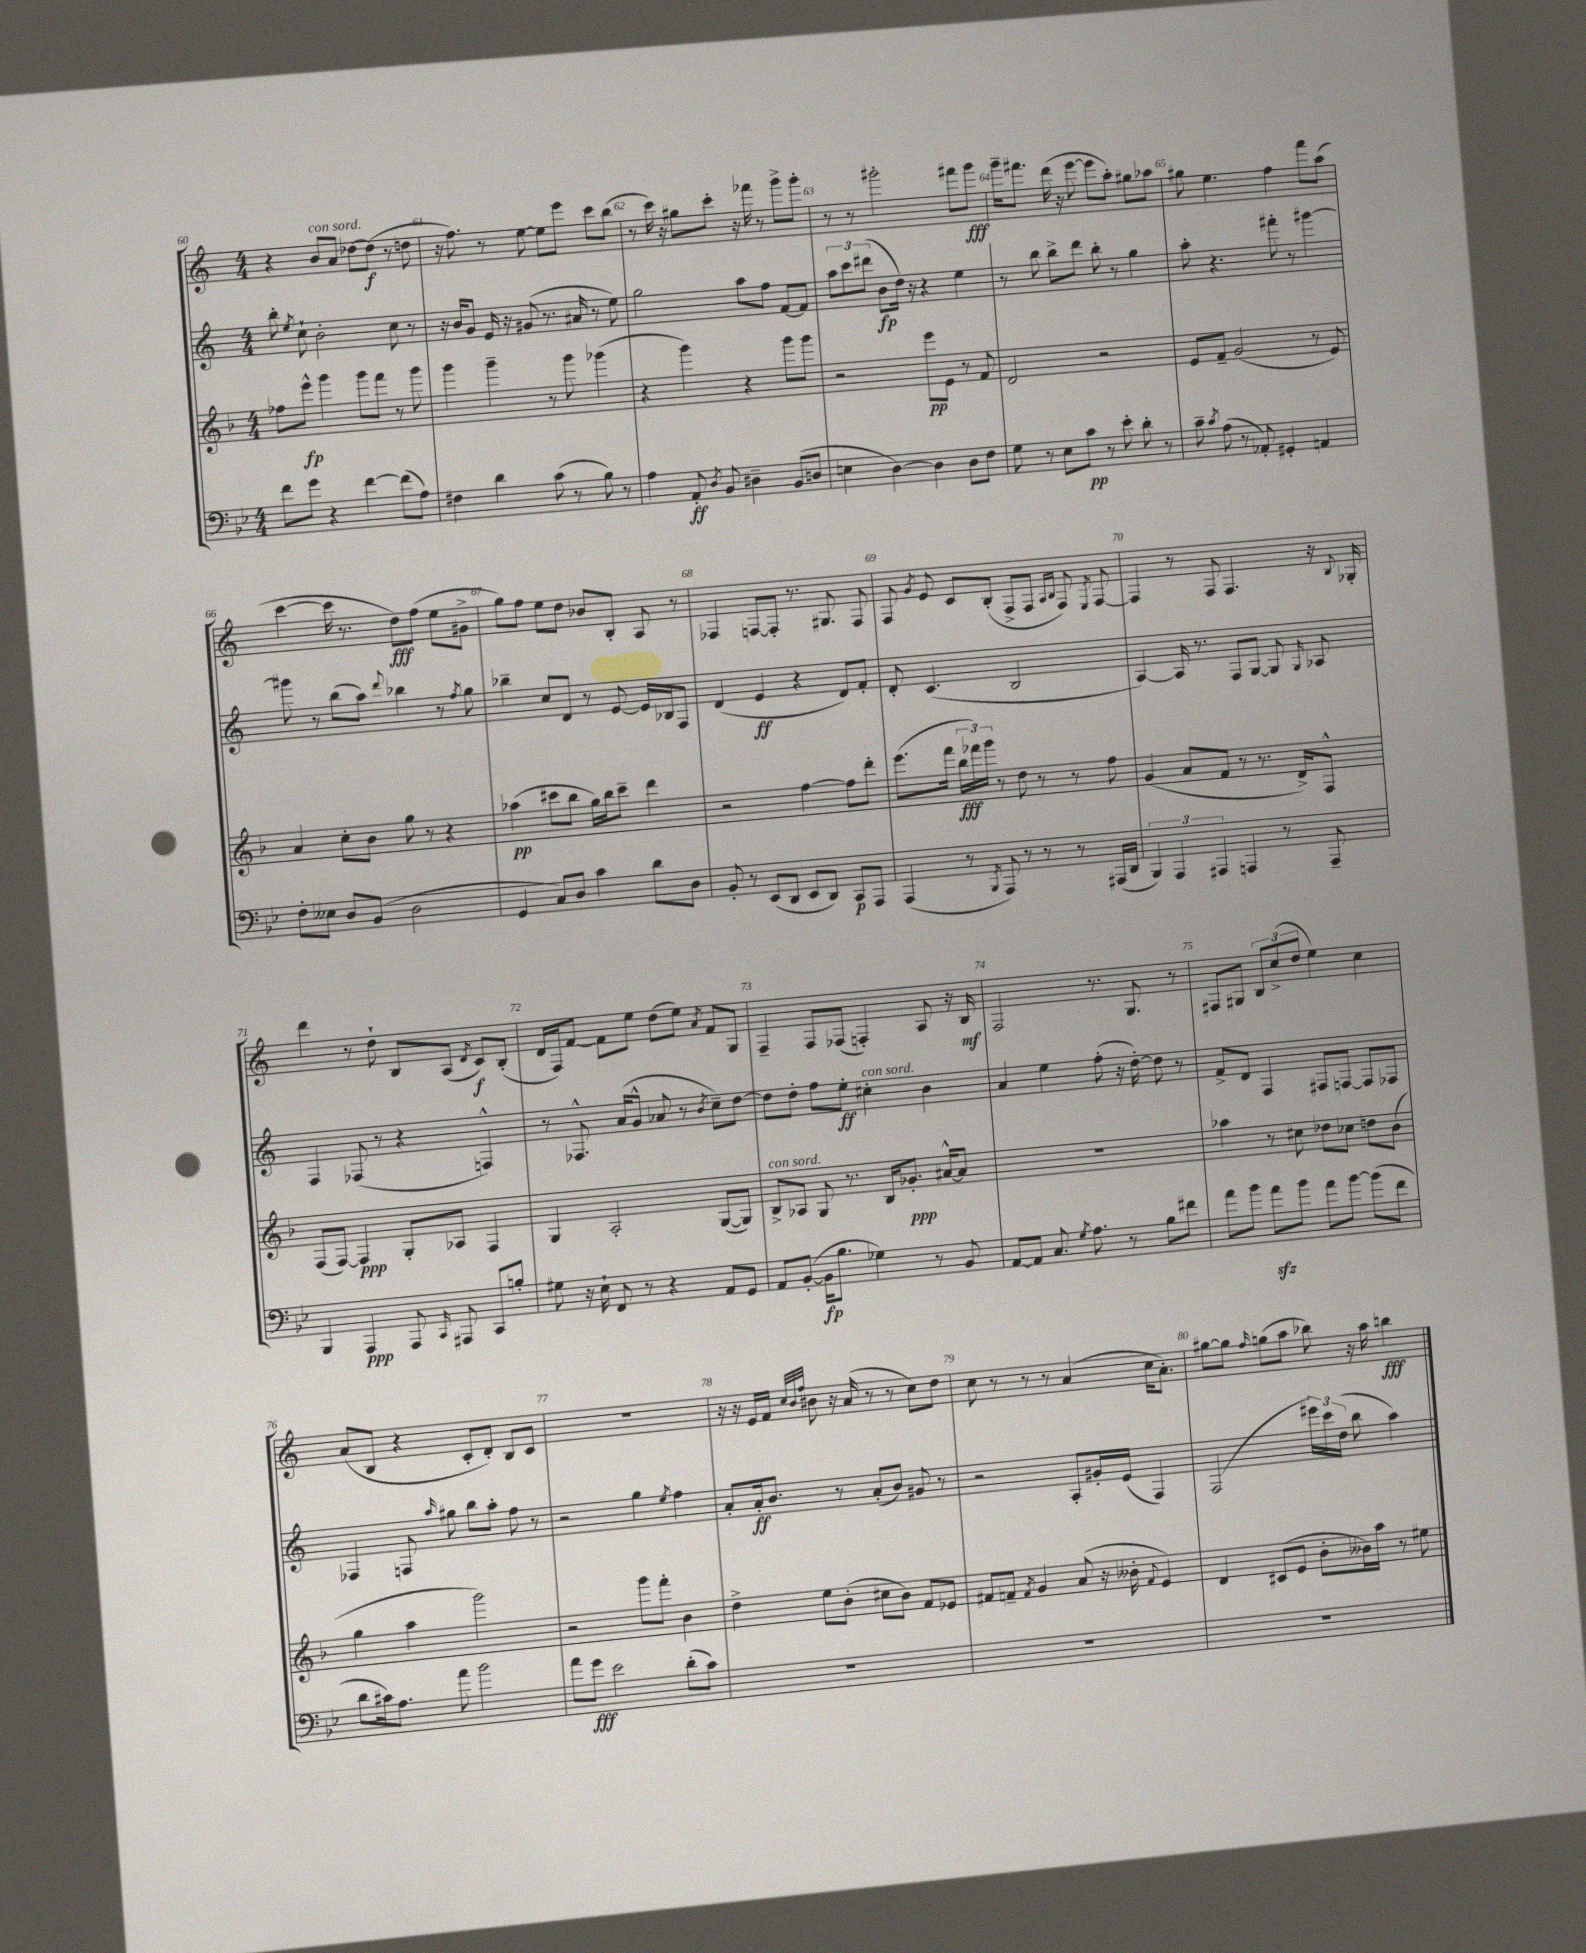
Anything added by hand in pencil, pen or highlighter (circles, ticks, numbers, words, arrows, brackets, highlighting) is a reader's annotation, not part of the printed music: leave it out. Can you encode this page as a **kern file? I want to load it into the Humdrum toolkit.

**kern	**kern	**kern	**kern
*staff4	*staff3	*staff2	*staff1
*clefF4	*clefG2	*clefG2	*clefG2
*k[b-e-]	*k[b-]	*k[]	*k[]
*M4/4	*M4/4	*M4/4	*M4/4
8f\L	8ff-\L	8bb'\	4r
.	.	8qee/	.
8g\J	8eee^^\J	8cc`\	.
4r	4ggg\	2b'\	8b/L
.	.	.	8a/J
[4f\	8ggg\L	.	[8dd-\L
.	8fff\J	.	(8dd-\]J
(8f\]L	8r	8cc\	8r
8A\J)	8ggg\	8r	8dd\
=	=	=	=
4F#\	4ggg\	16r	16r
.	.	16b/LK	8.ff\)
.	.	8g/J	.
4d\	4ggg~\	16e/	8r
.	.	16r	.
.	.	(8g#/	[8ee\
(8c\	8r	8.r	8ee\]L
8r	8ggg\	.	8eee\J
.	.	16a#/	.
8B-\)	(4ggg-\	8r	8ccc\L
8r	.	8ee\)	(8bb\J
=	=	=	=
4A\	4r	2gg\	8r
.	.	.	16ccc\)
.	.	.	16r
8AA'/	4ggg\)	.	8gg#\L
8qD/	.	.	.
8BB-/	.	.	8ccc'\J
4D#~\	4r	8aa\L	16r
.	.	.	16fff-\
.	.	8ff\J	8r
(8BB-/L	8ggg\L	[8f/L	8ggg^\L
8D/J	8ggg\J	8f/]J	8ggg'\J
=	=	=	=
4E\	2r	12aa\L	8r
.	.	12ccc\	.
.	.	.	8r
.	.	(12ddd#\J	.
[4D\)	.	8b\L	2ggg#'\
.	.	16dd\Jk)	.
.	.	16r	.
4D\]	8eee\L	4r	.
.	8e\J	.	.
8D\L	8r	4ee\	8fff#\L
8F\J	8f/	.	8ggg#\J
=	=	=	=
8G\	2d/	8r	16ggg~\LK
.	.	.	8.fff#\J
8r	.	8bb\	.
8E-\L	.	8bb^\L	(16ddd\
.	.	.	16r
8c\J	.	8ddd\J	[8eee\
8r	2r	8bb'\	8eee\]L
8e-'\	.	8r	8aa'\J)
8d'\	.	4gg\	8gg#\L
8r	.	.	8aa-\J
=	=	=	=
8c~\	8e/L	8aa'\	8gg#\
8qc/	.	.	.
(8A\	8f~/J	4.r	4.ee\
8r	(2g/	.	.
8AA-'/)	.	.	.
4GG#'/	.	8fff#'\	4ff\
.	.	8r	.
4AA/	8r	[4ggg#\	8fff\L
.	8e/)	.	(8aa\J
=	=	=	=
8F'\L	4a/	8ggg#\]	[4ccc\
8E--\J	.	8r	.
8D/L	8cc'\L	(8bb\L	16ccc\]
.	.	.	8.r
(8BB-/J	8b-\J	8aa\J)	.
.	.	8qqddd/	.
2D\	8gg\	4bb-\	8dd\L)
.	8r	.	(8ff\J
.	4r	8r	8ee\L
.	.	8qff/	.
.	.	8gg\	8g#^\J
=	=	=	=
4GG/	(4aa-\	4bb-~\	8gg\L)
.	.	.	8ff\J
8C/L)	8ccc#\L	8cc/L	8ee\L
8D/J	8bb-\J	8d/J	8dd\J
4c\	16gg\LL)	8r	8b-/L
.	16bb-\J	.	.
.	8ccc#~\J	[8e/	8B'/J
8d\L	4ddd\	16e/]LL	8A/
.	.	16B-/J	.
8D\J	.	8F/J	8r
=	=	=	=
8BB-'/	2r	(4d/	4F-/
8r	.	.	.
(8EE-/L	.	4e/	[8F/L
8DD/J	.	.	8F'/]J
8EE-/L	[4ff\	4r	8.r
8DD/J)	.	.	.
.	.	.	8.G#/
8CC/L	8ff\]L	8d/L)	.
8AAA/J	8ddd'\J	8f'/J	8F/
=	=	=	=
(4AAA/	(8.eee\L	8d'/	8F/
.	.	.	8qg/
.	.	(4.c/	8e/
.	16fff\Jk	.	.
8r	24bb-\LL	.	8c/L
.	24fff-\)	.	.
.	24ggg\JJ	.	.
8qBBB-/	.	.	.
8AAA/)	8r	.	(8B'/J
8r	8dd\	2B/	8F^/L
8r	8r	.	8F/J
.	.	.	16qqA/LL
.	.	.	16qqB/JJ
8r	8r	.	8F/)
.	.	.	8qE/
(16AAA#/LL	8ff\	.	[8F/
16DD/JJ	.	.	.
=	=	=	=
6BBB-/)	(4g/	[4A/)	4F/]
6AAA/	.	.	.
.	8a/L	16A/]	8r
.	.	8.r	.
6AAA#/	.	.	.
.	8f/J	.	8F/
4AAA/	8r	8F/L	4.F/
.	8.r	[8G/J	.
8r	.	8G/]	.
.	16d^/LK)	.	.
.	.	16qqG/	.
8AAA~/	8F^^/J	8A-/	16r
.	.	.	8qqB/
.	.	.	16G-'/
=	=	=	=
4BBB-/	(8F/L	4F/	4ddd\
.	[8F/J)	.	.
4AAA/	4F/]	(8F-/	8r
.	.	8r	8dd`\
8AAA/	8G'/L	4r	8B/L
16qqCC/	.	.	.
8AAA#/	8A-/J	.	(8A/J
.	.	.	8qd/
8CC/L	4F/	4F^^/)	8c/L)
8B'/J	.	.	(8B'/J
=	=	=	=
8G#\	4G/	8r	16d/LL
.	.	.	16F/J)
16r	.	8.F-^^/	[8f/J
16E-`\	.	.	.
8FF/	2A'/	.	8f\]L
.	.	(16a/LK	.
8r	.	8g^^/J	8ee\J
4r	.	8a-/	(8dd\L
.	.	8r	8ee\J)
.	.	8qb/	8qa/
8AA/L	([8G/L	8cc~\L)	8f/L
8GG/J	8G/]J)	[8dd\J	8G/J
=	=	=	=
8AA/L	8B-^/L	8dd\]L	4F~/
([8BB-'/J	8A-/J	8dd'\J	.
16BB-\]LK	8G/	8ff\L	8F/L
8.B-\J	.	.	.
.	8.r	8ee'\J	(8F-/J
4G-\)	.	4cc#'\	4F'/)
.	16B-/LK	.	.
.	8.g-'/J	.	.
8r	.	4b\	8A/
.	[16a#^^/LK	.	.
8BB-/	8a#/]J	.	16r
.	.	.	16B/
=	=	=	=
[8AA/L	1r	4a/	2F/
8AA/]J	.	.	.
8.C/	.	4ee\	.
8qG/	.	.	.
8.A\	.	.	.
.	.	(8ff'\	8.r
8r	.	16r	.
.	.	[16dd'\)	8.G/
8B-\L	.	8dd\]	.
8f#\J	.	8r	8r
=	=	=	=
8a\L	4aa-\	8f^/L	8F#/L
8b-\J	.	8d/J	8G#/J
8a\L	8r	4F/	12B/L
.	.	.	(12cc^/
8b-\J	8cc#\	.	.
.	.	.	12dd/J
8a\L	8dd-\L	8F#/L	4ee\)
[8b-\J	8cc-\J	[8F/J	.
(8b-\]L	8dd\L	8F/]L	4cc\
8f\J	(8b-\J	8F-/J	.
=	=	=	=
8d\L	4gg\	4F-/	(8a/L
16c#\k)	.	.	8B/J
8.A\J	.	.	.
.	4aa\	8F/	4r
.	.	16qqaa/	.
8a\	.	8gg#\	.
2b-\	2ggg\)	8bb\L	8c'/L
.	.	8aa'\J	8d'/J)
.	.	8ff\	8B/L
.	.	8r	8c/J
=	=	=	=
8a\L	2r	2r	1r
8g\J	.	.	.
2e-\	.	.	.
.	8ggg\L	4gg\	.
.	8fff'\J	.	.
.	.	8qee/	.
(8d'\L	4b-\	4ff\	.
8c\J)	.	.	.
=	=	=	=
1r	4dd^\	8a'/L	16r
.	.	.	16r
.	.	16a'/k	16e/LL
.	.	8.b/J	16f/JJ
.	.	.	32qqcc/LLL
.	.	.	32qqb/
.	.	.	32qqff/JJJ
.	8ee\L	.	8b#\
.	(8b-'\J	8r	16r
.	.	.	(16a/
.	8cc#\L	(8a'/L	8r
.	8b-\J)	8b/J)	8r
.	8f/L	8g#/	8cc\L)
.	8e-/J	8r	8dd\J
=	=	=	=
1r	8f#/L	2r	8cc\
.	8f~/J	.	8r
.	8qf/	.	.
.	4g/	.	8r
.	.	.	8r
.	(8a/	8A'/L	(4a/
.	16r	16g#'/L	.
.	16b--'\	(16e/JJ	.
.	8qqf/	.	.
.	4e/)	4F/)	16cc\LK
.	.	.	8.a'\J)
=	=	=	=
1r	4d/	(2F/	[8gg#\L
.	.	.	8gg#\]J
.	.	.	16qqff/
.	(8c#/L	.	(8gg\L
.	8e/J	.	8aa\J
.	8b-'\L	24eee#\LL)	8bb-\)
.	.	24ccc\	.
.	.	(24dd\JJ	.
.	16b--\L)	8bb\	16r
.	16aa\JJ	.	16aa\
.	8r	4aa\)	4bb\
.	8ee#\	.	.
==	==	==	==
*-	*-	*-	*-
